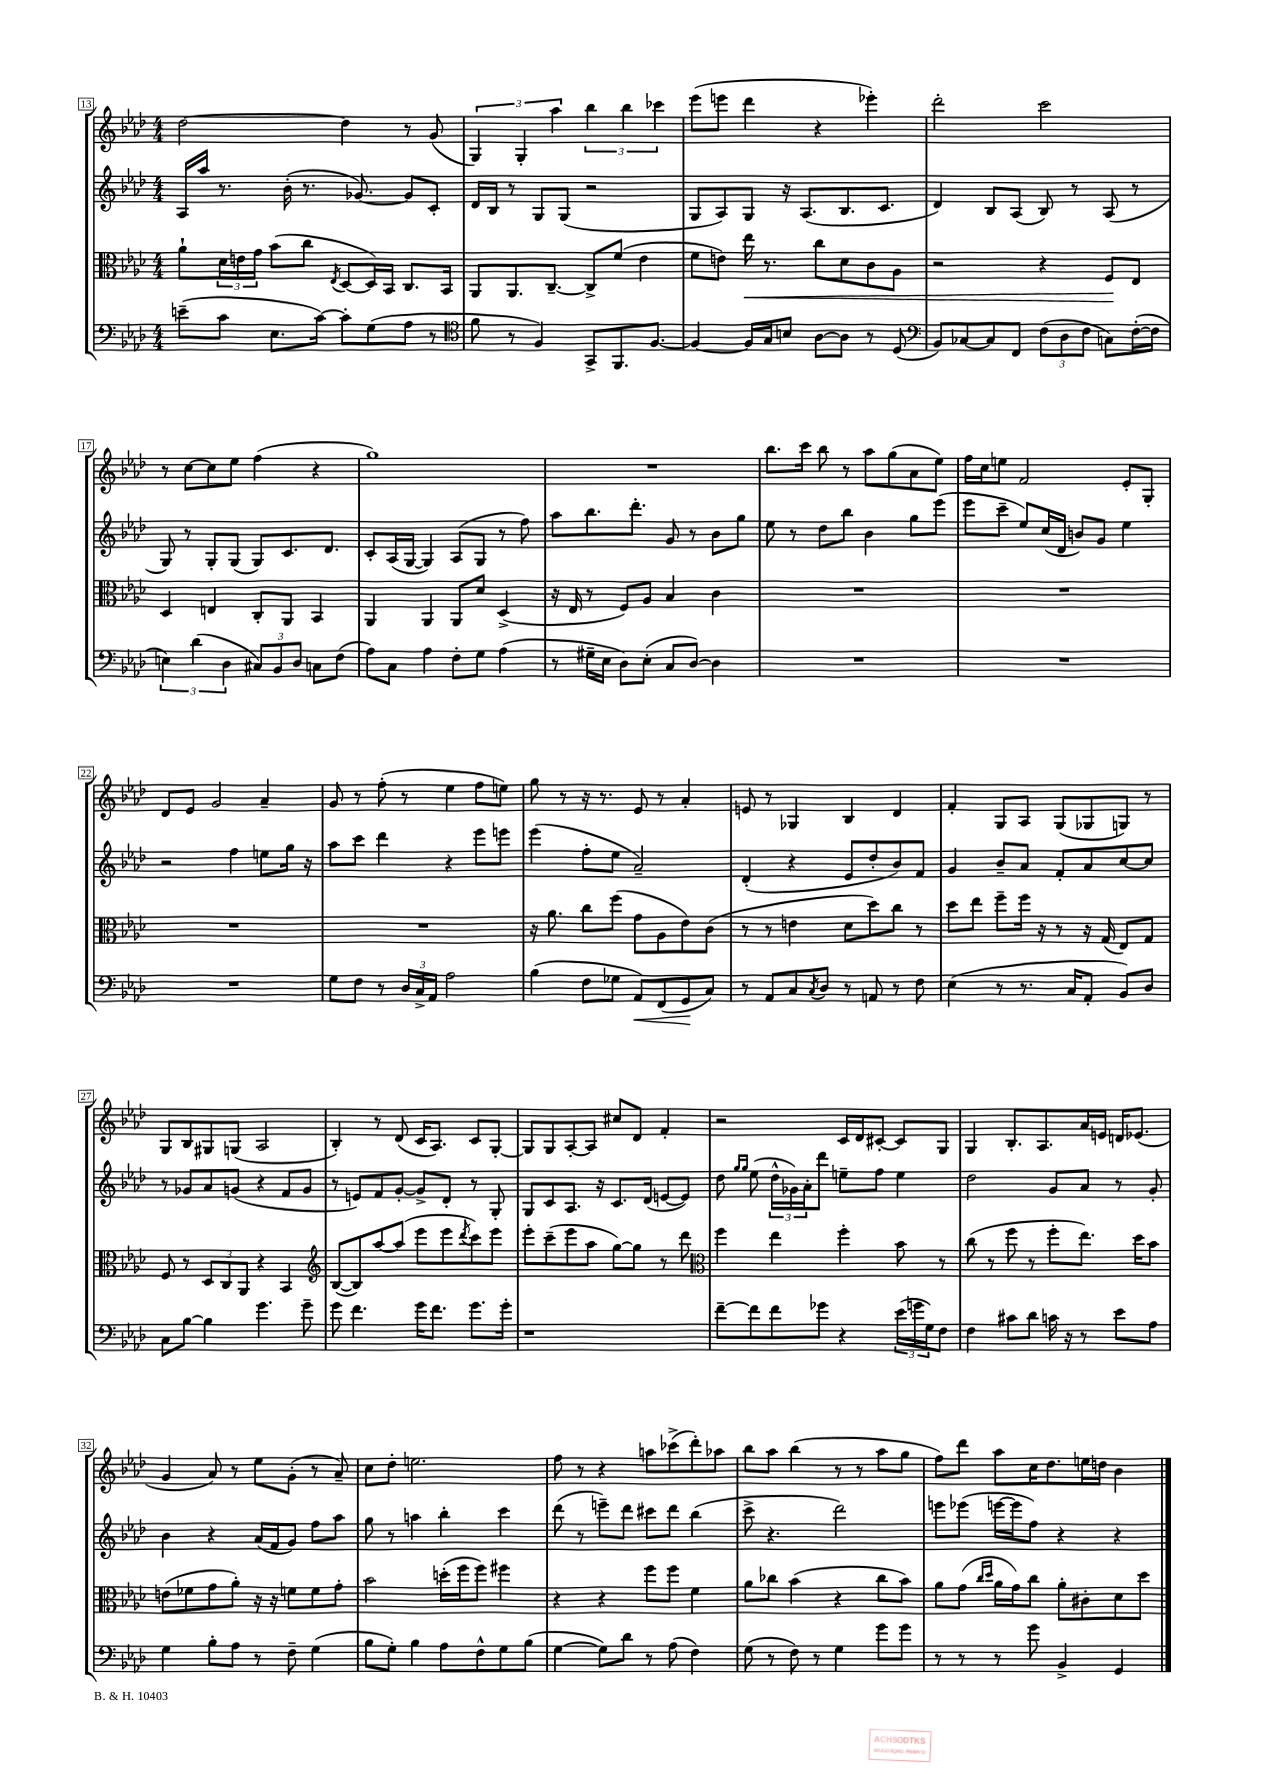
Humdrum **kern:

**kern	**dynam	**kern	**dynam	**kern	**kern
*part4	*part4	*part3	*part3	*part2	*part1
*staff4	*staff4	*staff3	*staff3	*staff2	*staff1
*clefF4	*	*clefC3	*	*clefG2	*clefG2
*k[b-e-a-d-]	*	*k[b-e-a-d-]	*	*k[b-e-a-d-]	*k[b-e-a-d-]
*M4/4	*	*M4/4	*	*M4/4	*M4/4
=13	=13	=13	=13	=13	=13
(8en~\L	.	8a-`\L	.	16A-/LL	[2dd-\
.	.	.	.	16aa-/JJ	.
8c\J	.	24d-\L	.	8.r	.
.	.	24en\	.	.	.
.	.	24g\JJ	.	.	.
8.E-\L	.	(8b-\L	.	.	.
.	.	.	.	(16b-'\	.
.	.	8cc\J	.	8.r	.
[16c\Jk)	.	.	.	.	.
.	.	8qE-/	.	.	.
8c'\L]	.	[8D-/L	.	.	4dd-\]
.	.	.	.	[8.g-X/)	.
(8G\	.	16D-/L])	.	.	.
.	.	16BB-/JJ	.	.	.
8A-\J	.	8.C/L	.	8g-/L]	8r
8r	.	.	.	8c'/J	(8g/
.	.	16BB-/Jk	.	.	.
=14	=14	=14	=14	=14	=14
*clefC4	*	*	*	*	*
8f\	.	8AA-/L	.	16d-/LL	6G/)
.	.	.	.	16B-/JJ	.
8r	.	8.AA-/	.	8r	.
.	.	.	.	.	6G'/
4F/)	.	.	.	8G/L	.
.	.	[8.C~/J	.	.	.
.	.	.	.	.	6aa-\
.	.	.	.	(8G/J	.
8GG^/L	.	8C^/L]	.	2r	6bb-\
8.FF/	.	(8f/J	.	.	.
.	.	.	.	.	6bb-\
.	.	4e-\	.	.	.
[8.F/J	.	.	.	.	.
.	.	.	.	.	6ccc-X\
=15	=15	=15	=15	=15	=15
4F/_	.	8f\L	.	8G/L	(8eee-\L
.	.	8en\J)	.	8A-/)	8eeen\J
!	!	!	!LO:HP:b	!	!
16F/LL]	.	16ee-\	<	8G/J	4ddd-\
16G/J	.	8.r	.	.	.
8Bn/J	.	.	.	16r	.
.	.	.	.	(8.A-/L	.
[8A-\L	.	8cc\L	.	.	4r
8A-\J]	.	8d-\	.	8.B-/	.
8r	.	8c\	.	.	4eee-X'\)
.	.	.	.	8.c/J	.
(8D-/	.	8A-\J	.	.	.
=16	=16	=16	=16	=16	=16
*clefF4	*	*	*	*	*
8BB-/L)	.	2r	.	4d-/)	2ddd-'\
[8C-X/	.	.	.	.	.
8C-/]	.	.	.	8B-/L	.
8FF/J	.	.	.	(8A-/J	.
(12F\L	.	4r	.	8B-/)	2ccc\
12D-\	.	.	.	.	.
.	.	.	.	8r	.
12F\J	.	.	.	.	.
8Cn\L)	.	8F/L	.	(8A-/	.
([16F'\L	.	8E-/J	[	8r	.
16F\JJ]	.	.	.	.	.
!!LO:LB:g=z
=17	=17	=17	=17	=17	=17
6En\)	.	4D-/	.	8G/)	8r
.	.	.	.	8r	[8cc\L
(6d-\	.	.	.	.	.
.	.	4En/	.	8G'/L	8cc\]
6D-\	.	.	.	.	.
.	.	.	.	(8G/J	8ee-\J
12C#X/L)	.	8C'/L	.	8G/L)	(4ff\
12BB-/	.	.	.	.	.
.	.	8AA-/J	.	8.c/	.
12D-/J	.	.	.	.	.
8Cn\L	.	4BB-/	.	.	4r
.	.	.	.	8.d-/J	.
(8F\J	.	.	.	.	.
=18	=18	=18	=18	=18	=18
8A-\L)	.	4AA-/	.	8c'/L	1gg)
8C\J	.	.	.	(16A-/L	.
.	.	.	.	[16G/JJ	.
4A-\	.	4AA-/	.	4G/])	.
8F'\L	.	8AA-/L	.	(8A-/L	.
8G\J	.	8d-/J	.	8G/J	.
(4A-\	.	(4D-^/	.	8r	.
.	.	.	.	8ff\)	.
=19	=19	=19	=19	=19	=19
8r	.	16r	.	8aa-\L	1r
.	.	16E-/	.	.	.
16G#X~\LL	.	8r	.	8.bb-\	.
16E-\JJ	.	.	.	.	.
8D-\L)	.	8F/L)	.	.	.
.	.	.	.	8.ddd-'\J	.
(8E-'\J	.	8A-/J	.	.	.
8C/L	.	4B-/	.	8g/	.
[8D-/J)	.	.	.	8r	.
4D-\]	.	4c\	.	8b-\L	.
.	.	.	.	8gg\J	.
=20	=20	=20	=20	=20	=20
1r	.	1r	.	8ee-\	8.bb-\L
.	.	.	.	8r	.
.	.	.	.	.	16ccc\Jk
.	.	.	.	8dd-\L	8bb-\
.	.	.	.	8bb-\J	8r
.	.	.	.	4b-\	8aa-\L
.	.	.	.	.	(8gg\
.	.	.	.	8gg\L	8a-\
.	.	.	.	(8eee-\J	8ee-\J)
=21	=21	=21	=21	=21	=21
1r	.	1r	.	8eee-\L	16ff\LL
.	.	.	.	.	16cc\J
.	.	.	.	8ccc~\J	8een\J
.	.	.	.	8ee-/L)	2f/
.	.	.	.	(16cc/L	.
.	.	.	.	16d-/JJ	.
.	.	.	.	8bn/L)	.
.	.	.	.	8g/J	.
.	.	.	.	4ee-\	8e-'/L
.	.	.	.	.	8G'/J
!!LO:LB:g=z
=22	=22	=22	=22	=22	=22
1r	.	1r	.	2r	8d-/L
.	.	.	.	.	8e-/J
.	.	.	.	.	2g/
.	.	.	.	4ff\	.
.	.	.	.	8een\L	4a-~/
.	.	.	.	16gg\Jk	.
.	.	.	.	16r	.
=23	=23	=23	=23	=23	=23
8G\L	.	1r	.	8aa-\L	8g/
8F\J	.	.	.	8ccc\J	8r
8r	.	.	.	4ddd-\	(8ff'\
24D-/LL	.	.	.	.	8r
24C^/	.	.	.	.	.
24AA-/JJ	.	.	.	.	.
2A-\	.	.	.	4r	4ee-\
.	.	.	.	8eee-\L	8ff\L
.	.	.	.	8eeen\J	8een\J)
=24	=24	=24	=24	=24	=24
(4B-\	.	16r	.	(4eee-\	8gg\
.	.	8.a-\	.	.	.
.	.	.	.	.	8r
8F\L	.	8cc\L	.	8ff'\L	16r
.	.	.	.	.	8.r
8G-X\J	.	(8ff\J	.	8ee-\J	.
!	!LO:HP:b	!	!	!	!
8AA-/L)	<	8g\L	.	2a-~/)	8e-/
(8FF/	.	8A-\	.	.	8r
8GG/	.	8e-\)	.	.	4a-'/
8C/J)	[	(8c\J	.	.	.
=25	=25	=25	=25	=25	=25
8r	.	8r	.	(4d-'/	8en/
8AA-/L	.	8r	.	.	8r
8C/	.	4en\	.	4r	4G-X/
8qC/	.	.	.	.	.
8D-/J	.	.	.	.	.
8r	.	8d-\L	.	8e-/L	4B-/
8AAn/	.	8dd-\)	.	8dd-'/	.
8r	.	8cc\J	.	8b-/)	4d-/
8F\	.	8r	.	8f/J	.
=26	=26	=26	=26	=26	=26
(4E-\	.	8dd-\L	.	4g/	4f'/
.	.	8ee-\J	.	.	.
8r	.	8ff~\L	.	8b-~/L	8G/L
8.r	.	16ff\Jk	.	8a-/J	8A-/J
.	.	16r	.	.	.
.	.	8r	.	8f'/L	(8G/L
16C/KL	.	.	.	.	.
8AA-'/J	.	16r	.	8a-/	8G-X/
.	.	(16G/	.	.	.
8BB-/L)	.	8E-/L)	.	[8cc/	8Gn/J)
8D-/J	.	8G/J	.	8cc/J]	8r
!!LO:LB:g=z
=27	=27	=27	=27	=27	=27
8C\L	.	8F/	.	8r	8G/L
[8B-\J	.	8r	.	8g-X/L	8B-/
4B-\]	.	12D-/L	.	8a-/	8G#X/
.	.	12C/	.	.	.
.	.	.	.	(8gn/J	(8Gn/J
.	.	12AA-/J	.	.	.
4.g\	.	4r	.	4r	2A-/
.	.	4BB-/	.	8f/L	.
8g~\	.	.	.	8g/J	.
=28	=28	=28	=28	=28	=28
*	*	*clefG2	*	*	*
8g\	.	([8B-/L	.	8r	4B-'/)
4.f\	.	8B-/])	.	8en/L)	.
.	.	[8aa-/	.	8f/	8r
.	.	(8aa-/J]	.	[8g'/J	(8d-/
16g\KL	.	8eee-\L	.	8g^/L]	16c/KL
8.f\J	.	.	.	.	8.A-/J)
.	.	8eee-\	.	8d-'/J	.
.	.	8qddd-/	.	.	.
8.g\L	.	8ccc\)	.	8r	8c/L
.	.	8eee-\J	.	8G'/	[8G'/J
16g'\Jk	.	.	.	.	.
=29	=29	=29	=29	=29	=29
1r	.	8eee-'\L	.	8G/L	8G/L]
.	.	(8ccc~\	.	8c/	8G/
.	.	8eee-\	.	8.A-/J	[8A-'/
.	.	8aa-\J	.	.	8A-/J]
.	.	.	.	16r	.
.	.	[8gg\L)	.	8.c/L	8cc#X/L
.	.	8gg\J]	.	.	8d-/J
.	.	.	.	(16d-/Jk	.
.	.	8r	.	[8en/L	4f'/
.	.	8ddd-\	.	8e/J])	.
=30	=30	=30	=30	=30	=30
*	*	*clefC3	*	*	*
[8f~\L	.	4ff\	.	8dd-\	2r
.	.	.	.	16qqgg/LL	.
.	.	.	.	16qqgg/JJ	.
8f\]	.	.	.	(8ee-\	.
8f\	.	4ee-\	.	24dd-^^\LL	.
.	.	.	.	24g-X\)	.
.	.	.	.	24a-'\J	.
8g-X\J	.	.	.	8ddd-\J	.
4r	.	4ff'\	.	8een~\L	16c/LL
.	.	.	.	.	16d-/J
.	.	.	.	8ff\J	[8c#X'/J
(24e-\LL	.	8b-\	.	4ee\	8c#/L]
24gn\	.	.	.	.	.
24G\J)	.	.	.	.	.
8F\J	.	8r	.	.	8G/J
=31	=31	=31	=31	=31	=31
4F\	.	(8cc\	.	2dd-\	4G/
.	.	8r	.	.	.
8c#X\L	.	8ff\	.	.	8.B-'/L
8d-\J	.	8r	.	.	.
.	.	.	.	.	8.A-/
16cn\	.	8ff'\L	.	8g/L	.
16r	.	.	.	.	.
8r	.	8.ee-\J)	.	8a-/J	16a-/L
.	.	.	.	.	16en/JJ
8e-\L	.	.	.	8r	16dn/KL
.	.	16dd-\KL	.	.	(8.e-X/J
8A-\J	.	8b-\J	.	8g'/	.
!!LO:LB:g=z
=32	=32	=32	=32	=32	=32
4G\	.	(8en\L	.	4b-\	4g/
.	.	8f-X\	.	.	.
8B-'\L	.	8g\	.	4r	8a-/)
8A-\J	.	8a-'\J)	.	.	8r
8r	.	16r	.	(16a-/LL	8ee-\L
.	.	16r	.	16f/J	.
8F~\	.	8fn\L	.	8g/J)	(8g'\J
(4G\	.	8f\	.	8ff\L	8r
.	.	8g'\J	.	8aa-\J	8a-~/)
=33	=33	=33	=33	=33	=33
8B-\L	.	2b-\	.	8gg\	8cc\L
8G'\J)	.	.	.	8r	8dd-'\J
4B-\	.	.	.	4aan\	2.een\
8A-\L	.	(16ddn'\LL	.	4bb-'\	.
.	.	16ff\J	.	.	.
8F^^\	.	8ff\J)	.	.	.
8G\	.	4ff#X\	.	4ccc\	.
(8B-\J	.	.	.	.	.
=34	=34	=34	=34	=34	=34
[4G\	.	4r	.	(8ddd-\	8ff\
.	.	.	.	8r	8r
8G\L])	.	4r	.	8eeen~\L)	4r
8d-\J	.	.	.	8ddd-\J	.
8r	.	8ff\L	.	8ccc#X\L	8aan\L
(8A-\	.	8ff\J	.	8ddd-\J	(8ccc-X^\
4F\)	.	4f\	.	(4bb-\	8ddd-'\)
.	.	.	.	.	8aa-X\J
=35	=35	=35	=35	=35	=35
(8G\	.	8a-\L	.	8ccc^\	8bb-\L
8r	.	8cc-X\J	.	4.r	8aa-\J
8F\)	.	(4b-\	.	.	(4bb-\
8r	.	.	.	.	.
4G\	.	4r	.	2ddd-\)	8r
.	.	.	.	.	8r
8g\L	.	8cc-\L	.	.	8aa-\L
8g\J	.	8b-\J)	.	.	8gg\J
=36	=36	=36	=36	=36	=36
8r	.	8a-\L	.	8eeen\L	8ff\L)
8r	.	(8g\J	.	(8eee-X\J	8ddd-\J
.	.	16qqcc/LL	.	.	.
.	.	16qqdd-/JJ	.	.	.
8r	.	16a-\LL	.	[16eeen\LL	8aa-\L
.	.	16g\J)	.	16eee\J]	.
8g\	.	8cc\J	.	8ff\J)	16cc\K
.	.	.	.	.	8.dd-\
4BB-^/	.	8a-'\L	.	4r	.
.	.	8c#X'\	.	.	16een\L
.	.	.	.	.	16ddn\JJ
4GG/	.	8d-\	.	4r	4b-\
.	.	8dd-\J	.	.	.
==	==	==	==	==	==
*-	*-	*-	*-	*-	*-
